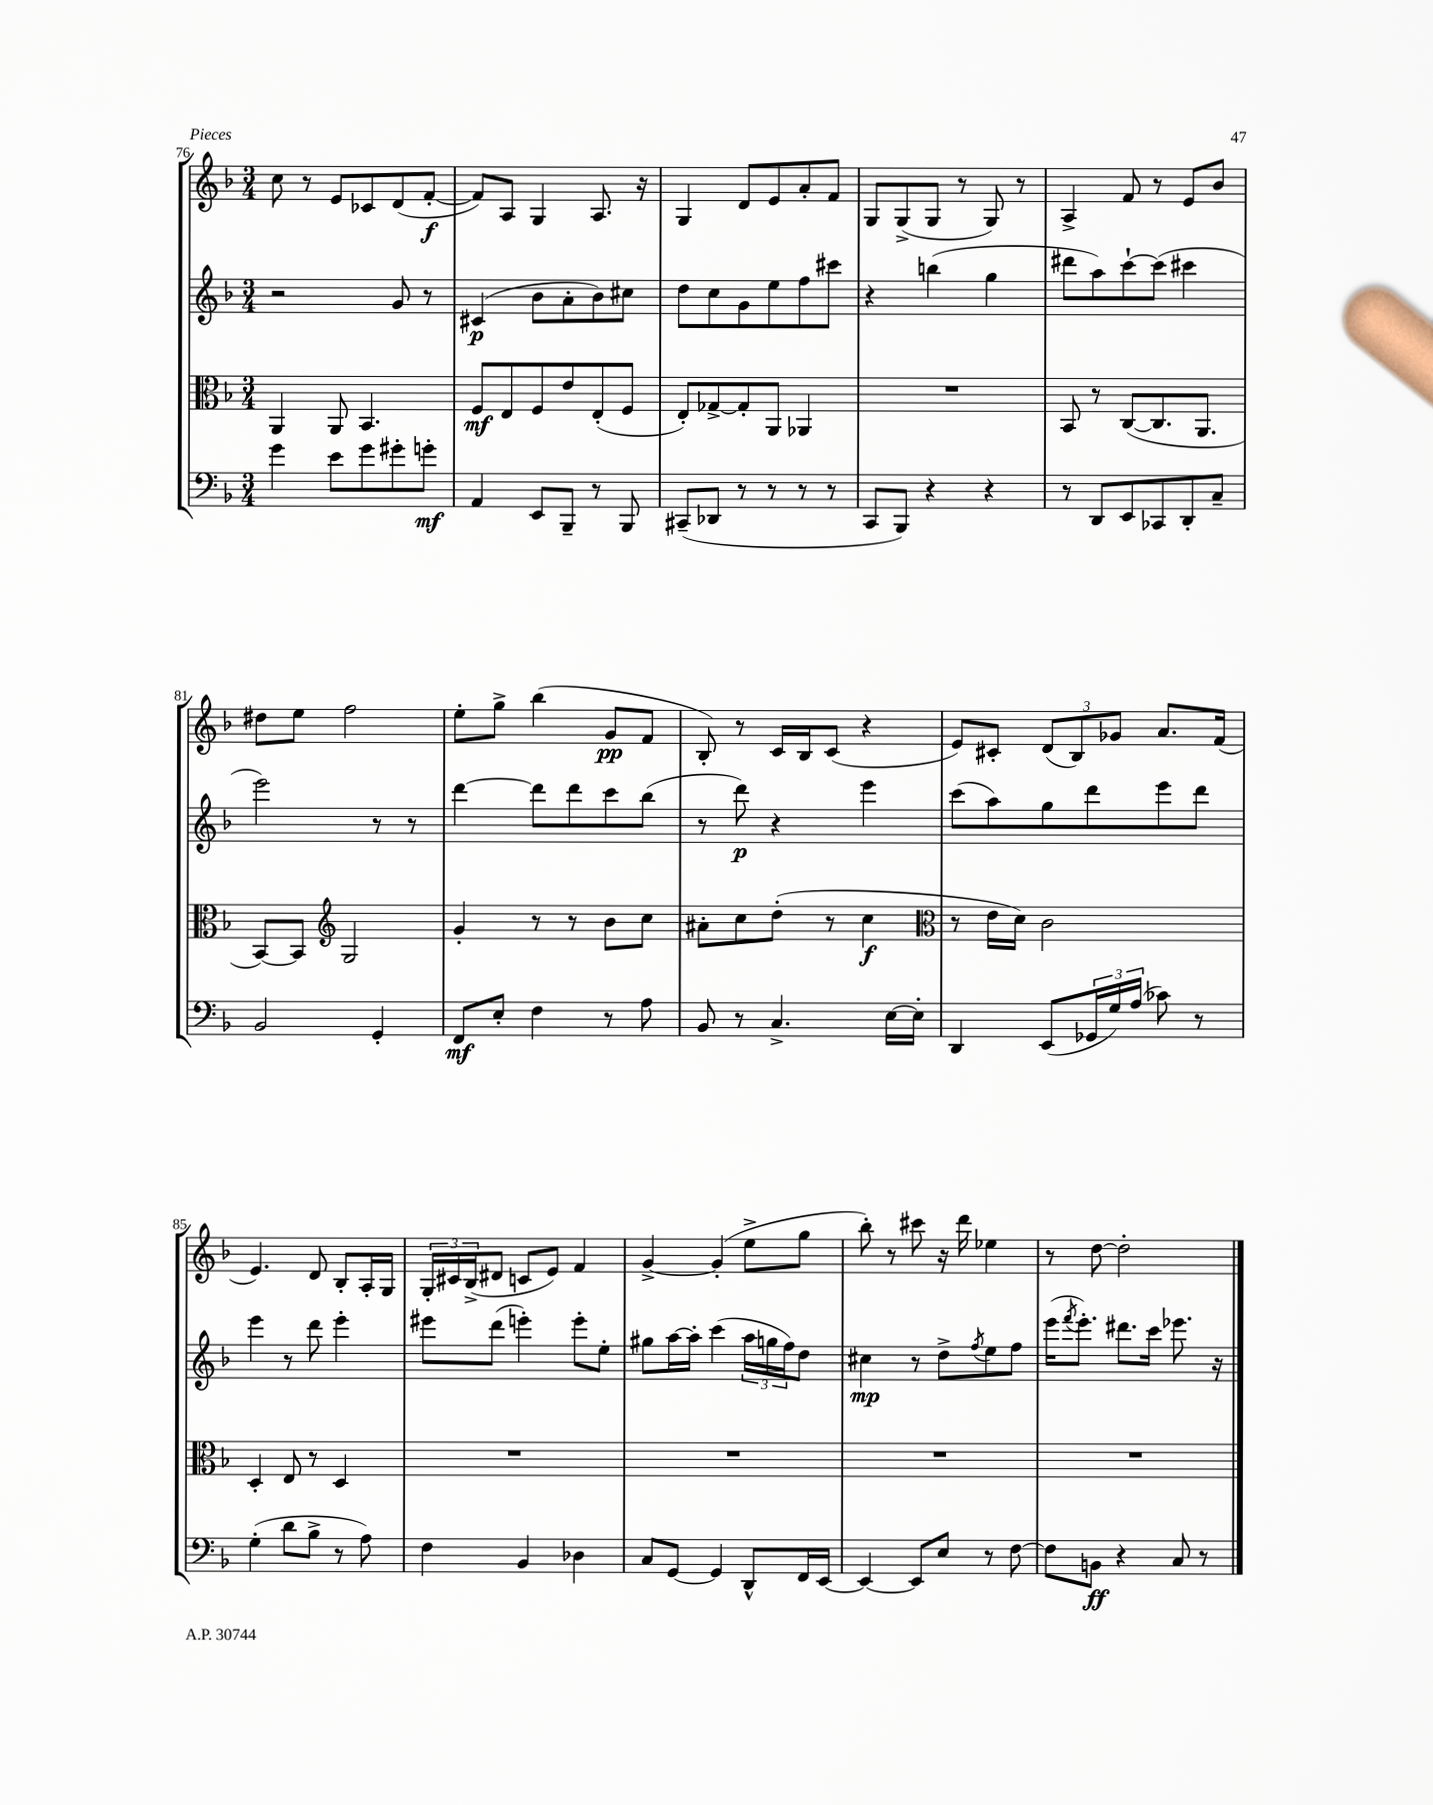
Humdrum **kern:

**kern	**dynam	**kern	**dynam	**kern	**dynam	**kern	**dynam
*part4	*part4	*part3	*part3	*part2	*part2	*part1	*part1
*staff4	*staff4	*staff3	*staff3	*staff2	*staff2	*staff1	*staff1
*clefF4	*	*clefC3	*	*clefG2	*	*clefG2	*
*k[b-]	*	*k[b-]	*	*k[b-]	*	*k[b-]	*
*M3/4	*	*M3/4	*	*M3/4	*	*M3/4	*
=76	=76	=76	=76	=76	=76	=76	=76
4g\	.	4AA/	.	2r	.	8cc\	.
.	.	.	.	.	.	8r	.
8e\L	.	8AA/	.	.	.	8e/L	.
8g\	.	4.BB-/	.	.	.	8c-X/	.
8g#X'\	.	.	.	8g/	.	(8d/	.
8gn'\J	mf	.	.	8r	.	[8f'/J	f
=77	=77	=77	=77	=77	=77	=77	=77
4AA/	.	8F/L	mf	(4c#X/	p	8f/L])	.
.	.	8E/	.	.	.	8A/J	.
8EE/L	.	8F/	.	8b-\L	.	4G/	.
8BBB-~/J	.	8e/	.	8a'\	.	.	.
8r	.	(8E'/	.	8b-\)	.	8.A/	.
8BBB-/	.	8F/J	.	8cc#X\J	.	.	.
.	.	.	.	.	.	16r	.
=78	=78	=78	=78	=78	=78	=78	=78
(8CC#X~/L	.	8E'/L)	.	8dd\L	.	4G/	.
8DD-X/J	.	[8G-X^/	.	8cc\	.	.	.
8r	.	8G-'/]	.	8g\	.	8d/L	.
8r	.	8AA/J	.	8ee\	.	8e/	.
8r	.	4AA-X/	.	8ff\	.	8a'/	.
8r	.	.	.	8ccc#X\J	.	8f/J	.
=79	=79	=79	=79	=79	=79	=79	=79
8CC/L	.	2.r	.	4r	.	8G/L	.
8BBB-/J)	.	.	.	.	.	(8G^/	.
4r	.	.	.	(4bbn\	.	8G/J	.
.	.	.	.	.	.	8r	.
4r	.	.	.	4gg\	.	8G/)	.
.	.	.	.	.	.	8r	.
=80	=80	=80	=80	=80	=80	=80	=80
8r	.	8BB-/	.	8ddd#X\L	.	4A^/	.
8DD/L	.	8r	.	8aa\)	.	.	.
8EE/	.	([8C/L	.	[8ccc`\	.	8f/	.
8CC-X/	.	8.C/]	.	(8ccc\J]	.	8r	.
8DD'/	.	.	.	4ccc#X\	.	8e/L	.
.	.	8.AA/J	.	.	.	.	.
8C~/J	.	.	.	.	.	8b-/J	.
!!LO:LB:g=z
=81	=81	=81	=81	=81	=81	=81	=81
2BB-/	.	[8BB-/L)	.	2eee\)	.	8dd#X\L	.
.	.	8BB-/J]	.	.	.	8ee\J	.
*	*	*clefG2	*	*	*	*	*
.	.	2G/	.	.	.	2ff\	.
4GG'/	.	.	.	8r	.	.	.
.	.	.	.	8r	.	.	.
=82	=82	=82	=82	=82	=82	=82	=82
8FF/L	mf	4g'/	.	[4ddd\	.	8ee'\L	.
8E'/J	.	.	.	.	.	8gg^\J	.
4F\	.	8r	.	8ddd\L]	.	(4bb-\	.
.	.	8r	.	8ddd\	.	.	.
8r	.	8b-\L	.	8ccc\	.	8g/L	pp
8A\	.	8cc\J	.	(8bb-\J	.	8f/J	.
=83	=83	=83	=83	=83	=83	=83	=83
8BB-/	.	8a#X'\L	.	8r	.	8B-'/)	.
8r	.	8cc\	.	8ddd\)	p	8r	.
4.C^/	.	(8dd'\J	.	4r	.	16c/LL	.
.	.	.	.	.	.	16B-/J	.
.	.	8r	.	.	.	(8c/J	.
.	.	4cc\	f	4eee\	.	4r	.
[16E\LL	.	.	.	.	.	.	.
16E'\JJ]	.	.	.	.	.	.	.
=84	=84	=84	=84	=84	=84	=84	=84
*	*	*clefC3	*	*	*	*	*
4DD/	.	8r	.	(8ccc\L	.	8e/L)	.
.	.	16e\LL	.	8aa\)	.	8c#X'/J	.
.	.	16d\JJ)	.	.	.	.	.
(8EE/L	.	2c\	.	8gg\	.	(12d/L	.
.	.	.	.	.	.	12B-/)	.
24GG-X/L	.	.	.	8ddd\	.	.	.
24G/)	.	.	.	.	.	12g-X/J	.
(24A/JJ	.	.	.	.	.	.	.
8c-X\)	.	.	.	8eee\	.	8.a/L	.
8r	.	.	.	8ddd\J	.	.	.
.	.	.	.	.	.	(16f/Jk	.
!!LO:LB:g=z
=85	=85	=85	=85	=85	=85	=85	=85
(4G'\	.	4D'/	.	4eee\	.	4.e/)	.
8d\L	.	8E/	.	8r	.	.	.
8B-^\J	.	8r	.	8ddd\	.	8d/	.
8r	.	4D/	.	4eee'\	.	8B-'/L	.
8A\)	.	.	.	.	.	16A'/L	.
.	.	.	.	.	.	16G/JJ	.
=86	=86	=86	=86	=86	=86	=86	=86
4F\	.	2.r	.	8eee#X\L	.	24G'/LL	.
.	.	.	.	.	.	24c#X/	.
.	.	.	.	.	.	(24B-^/J	.
.	.	.	.	(8ddd\J	.	8d#X/J	.
4BB-/	.	.	.	4eeen'\)	.	8cn/L	.
.	.	.	.	.	.	8e/J)	.
4D-X\	.	.	.	8eee'\L	.	4f/	.
.	.	.	.	8ee'\J	.	.	.
=87	=87	=87	=87	=87	=87	=87	=87
8C/L	.	2.r	.	8gg#X\L	.	[4g^/	.
[8GG/J	.	.	.	[16aa\L	.	.	.
.	.	.	.	16aa'\JJ]	.	.	.
4GG/]	.	.	.	(4ccc\	.	(4g'/]	.
8DD^^/L	.	.	.	24aa\LL	.	8ee^\L	.
.	.	.	.	24ggn\	.	.	.
.	.	.	.	24ff\J)	.	.	.
16FF/L	.	.	.	8dd\J	.	8gg\J	.
[16EE/JJ	.	.	.	.	.	.	.
=88	=88	=88	=88	=88	=88	=88	=88
4EE/_	.	2.r	.	4cc#X\	mp	8bb-'\)	.
.	.	.	.	.	.	8r	.
8EE/L]	.	.	.	8r	.	8ccc#X\	.
8E/J	.	.	.	8dd^\L	.	16r	.
.	.	.	.	.	.	16ddd\	.
.	.	.	.	8qff/	.	.	.
8r	.	.	.	8ee\	.	4ee-X\	.
[8F\	.	.	.	8ff\J	.	.	.
=89	=89	=89	=89	=89	=89	=89	=89
8F\L]	.	2.r	.	(16eee\KL	.	8r	.
.	.	.	.	8qfff/	.	.	.
.	.	.	.	8.eee'\J)	.	.	.
8BBn\J	ff	.	.	.	.	[8dd\	.
4r	.	.	.	8.ddd#X\L	.	2dd'\]	.
.	.	.	.	16ccc\Jk	.	.	.
8C/	.	.	.	8.eee-X\	.	.	.
8r	.	.	.	.	.	.	.
.	.	.	.	16r	.	.	.
==	==	==	==	==	==	==	==
*-	*-	*-	*-	*-	*-	*-	*-
